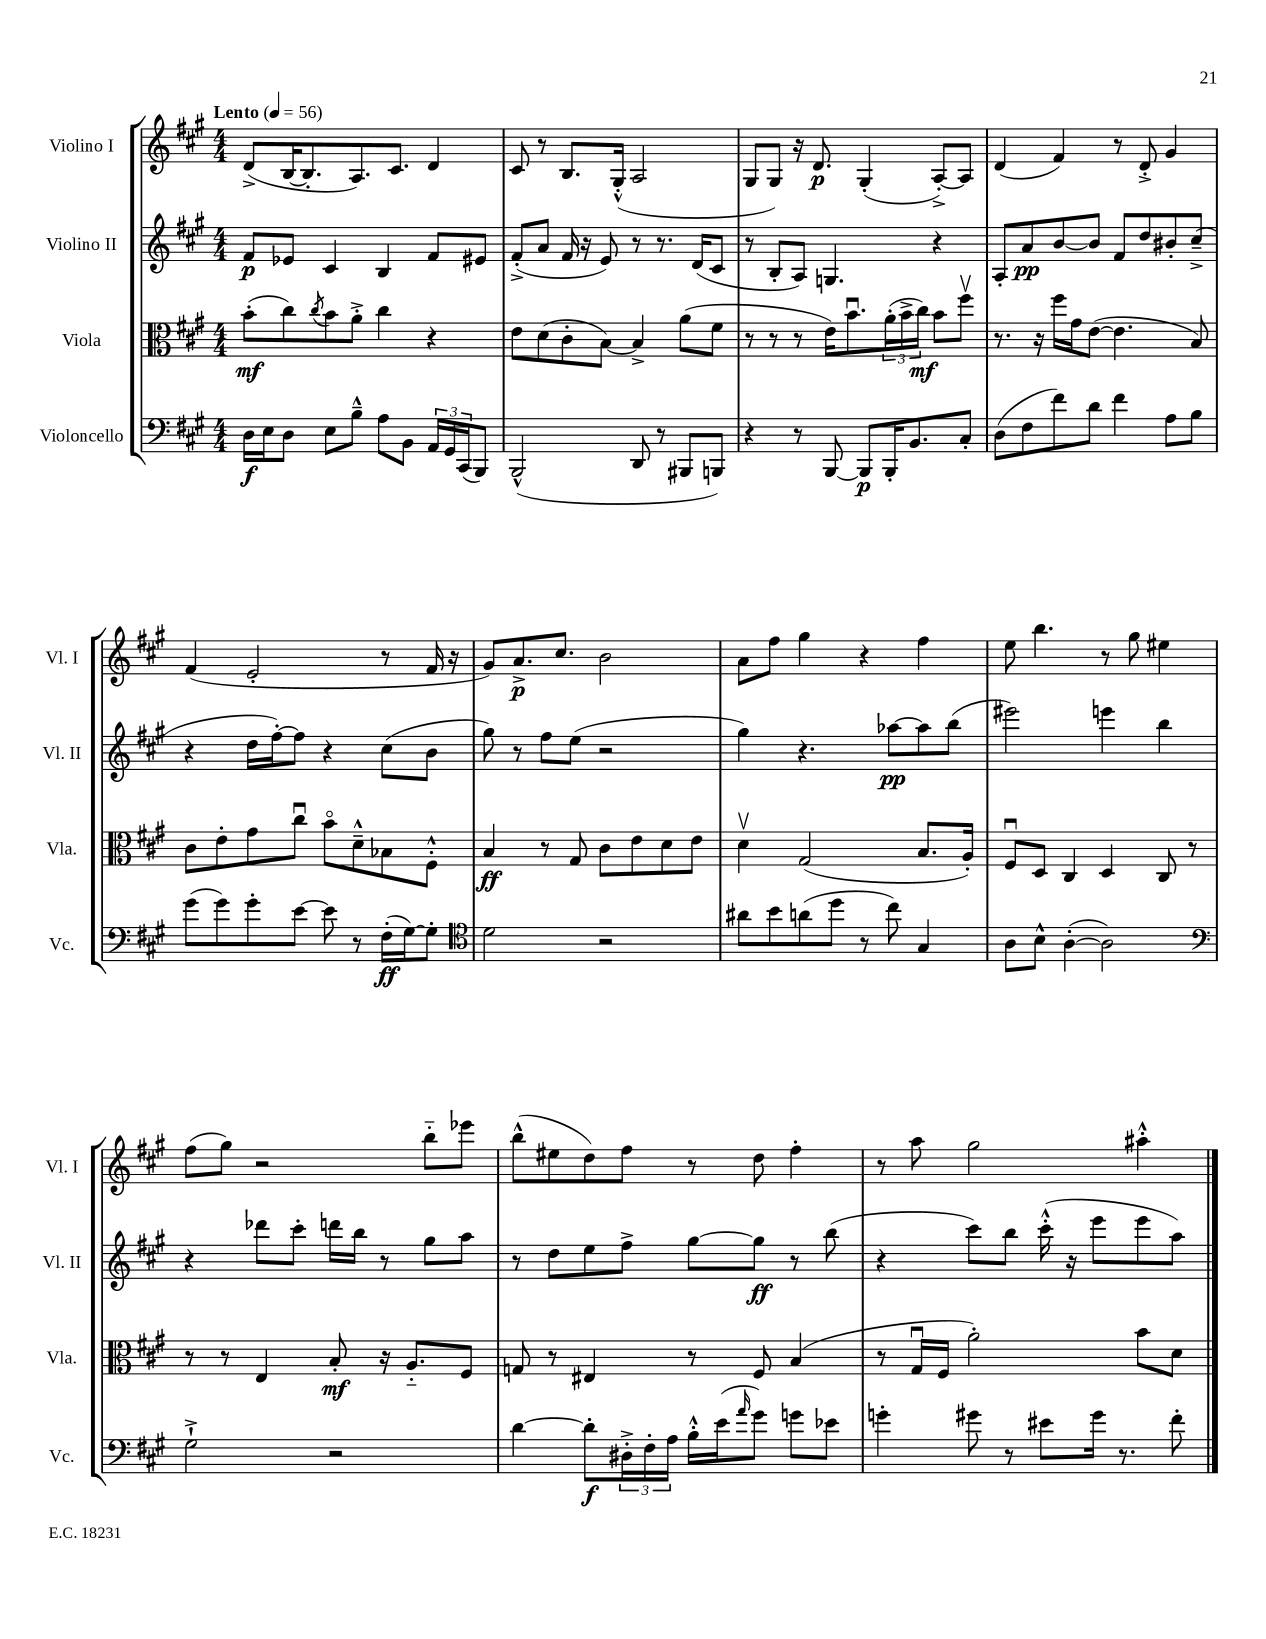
<<
\new StaffGroup <<
\new Staff = "s0" \with { instrumentName = "Violino I" shortInstrumentName = "Vl. I" } {
    \clef treble \key a \major \numericTimeSignature \time 4/4 \tempo "Lento" 4 = 56
    d'8->( b16~ b8.-. a8.) cis'8. d'4 |
    cis'8 r8 b8. gis16-.-^( a2 |
    gis8 gis8) r16 d'8.\p gis4-.( a8~-.->) a8 |
    d'4( fis'4) r8 d'8-.-> gis'4 |
    fis'4( e'2-. r8 fis'16 r16 |
    gis'8) a'8.->\p cis''8. b'2 |
    a'8 fis''8 gis''4 r4 fis''4 |
    e''8 b''4. r8 gis''8 eis''4 |
    fis''8( gis''8) r2 b''8-_ ees'''8 |
    b''8-^( eis''8 d''8) fis''8 r8 d''8 fis''4-. |
    r8 a''8 gis''2 ais''4-.-^ \bar "|." |
}
\new Staff = "s1" \with { instrumentName = "Violino II" shortInstrumentName = "Vl. II" } {
    \clef treble \key a \major \numericTimeSignature \time 4/4
    fis'8\p ees'8 cis'4 b4 fis'8 eis'8 |
    fis'8-.->( a'8 fis'16 r16 e'8) r8 r8. d'16( cis'8 |
    r8 b8-. a8) g4. r4 |
    a8-. a'8\pp b'8~ b'8 fis'8 d''8 bis'8-. cis''8--->( |
    r4 d''16 fis''16~-.) fis''8 r4 cis''8( b'8 |
    gis''8) r8 fis''8 e''8( r2 |
    gis''4) r4. aes''8~\pp aes''8 b''8( |
    eis'''2) e'''4 b''4 |
    r4 des'''8 cis'''8-. d'''16 b''16 r8 gis''8 a''8 |
    r8 d''8 e''8 fis''8-> gis''8~ gis''8\ff r8 b''8( |
    r4 cis'''8) b''8 cis'''16-.-^( r16 e'''8 e'''8 a''8) \bar "|." |
}
\new Staff = "s2" \with { instrumentName = "Viola" shortInstrumentName = "Vla." } {
    \clef alto \key a \major \numericTimeSignature \time 4/4
    b'8-.\mf( cis''8) \acciaccatura { cis''8 } b'8 a'8-.-> cis''4 r4 |
    e'8 d'8( cis'8-. b8~) b4-> a'8( fis'8 |
    r8 r8 r8 e'16) b'8.\downbow \tuplet 3/2 { a'16-.( b'16-> cis''16\mf) } b'8 fis''8\upbow |
    r8. r16 fis''16 gis'16 e'8~( e'4. b8) |
    cis'8 e'8-. gis'8 cis''8\downbow b'8\flageolet d'8---^ bes8 fis8-.-^ |
    b4\ff r8 gis8 cis'8 e'8 d'8 e'8 |
    d'4\upbow gis2( b8. a16-.) |
    fis8\downbow d8 cis4 d4 cis8 r8 |
    r8 r8 e4 b8-.\mf r16 a8.-_ fis8 |
    g8 r8 eis4 r8 fis8 b4( |
    r8 gis16\downbow fis16 a'2-.) b'8 d'8 \bar "|." |
}
\new Staff = "s3" \with { instrumentName = "Violoncello" shortInstrumentName = "Vc." } {
    \clef bass \key a \major \numericTimeSignature \time 4/4
    d16\f e16 d8 e8 b8---^ a8 b,8 \tuplet 3/2 { a,16 gis,16 cis,16( } b,,8) |
    b,,2-^( d,8 r8 bis,,8 b,,8) |
    r4 r8 b,,8~ b,,8\p b,,16-. b,8. cis8-. |
    d8( fis8 fis'8) d'8 fis'4 a8 b8 |
    gis'8( gis'8) gis'8-. e'8~ e'8 r8 fis16-.\ff( gis16~) gis8-. |
    \clef tenor d'2 r2 |
    ais'8 b'8 a'8( d''8 r8 cis''8) gis4 |
    a8 b8-^ a4~-.( a2) |
    \clef bass gis2-!-> r2 |
    d'4~ d'8-.\f \tuplet 3/2 { dis16-.-> fis16-. a16 } b16-.-^ e'16( \grace { a'16 } gis'8) g'8 ees'8 |
    g'4-. gis'8 r8 eis'8 gis'16 r8. fis'8-. \bar "|." |
}
>>
>>
\layout { \context { \Score \remove "Bar_number_engraver" } }
